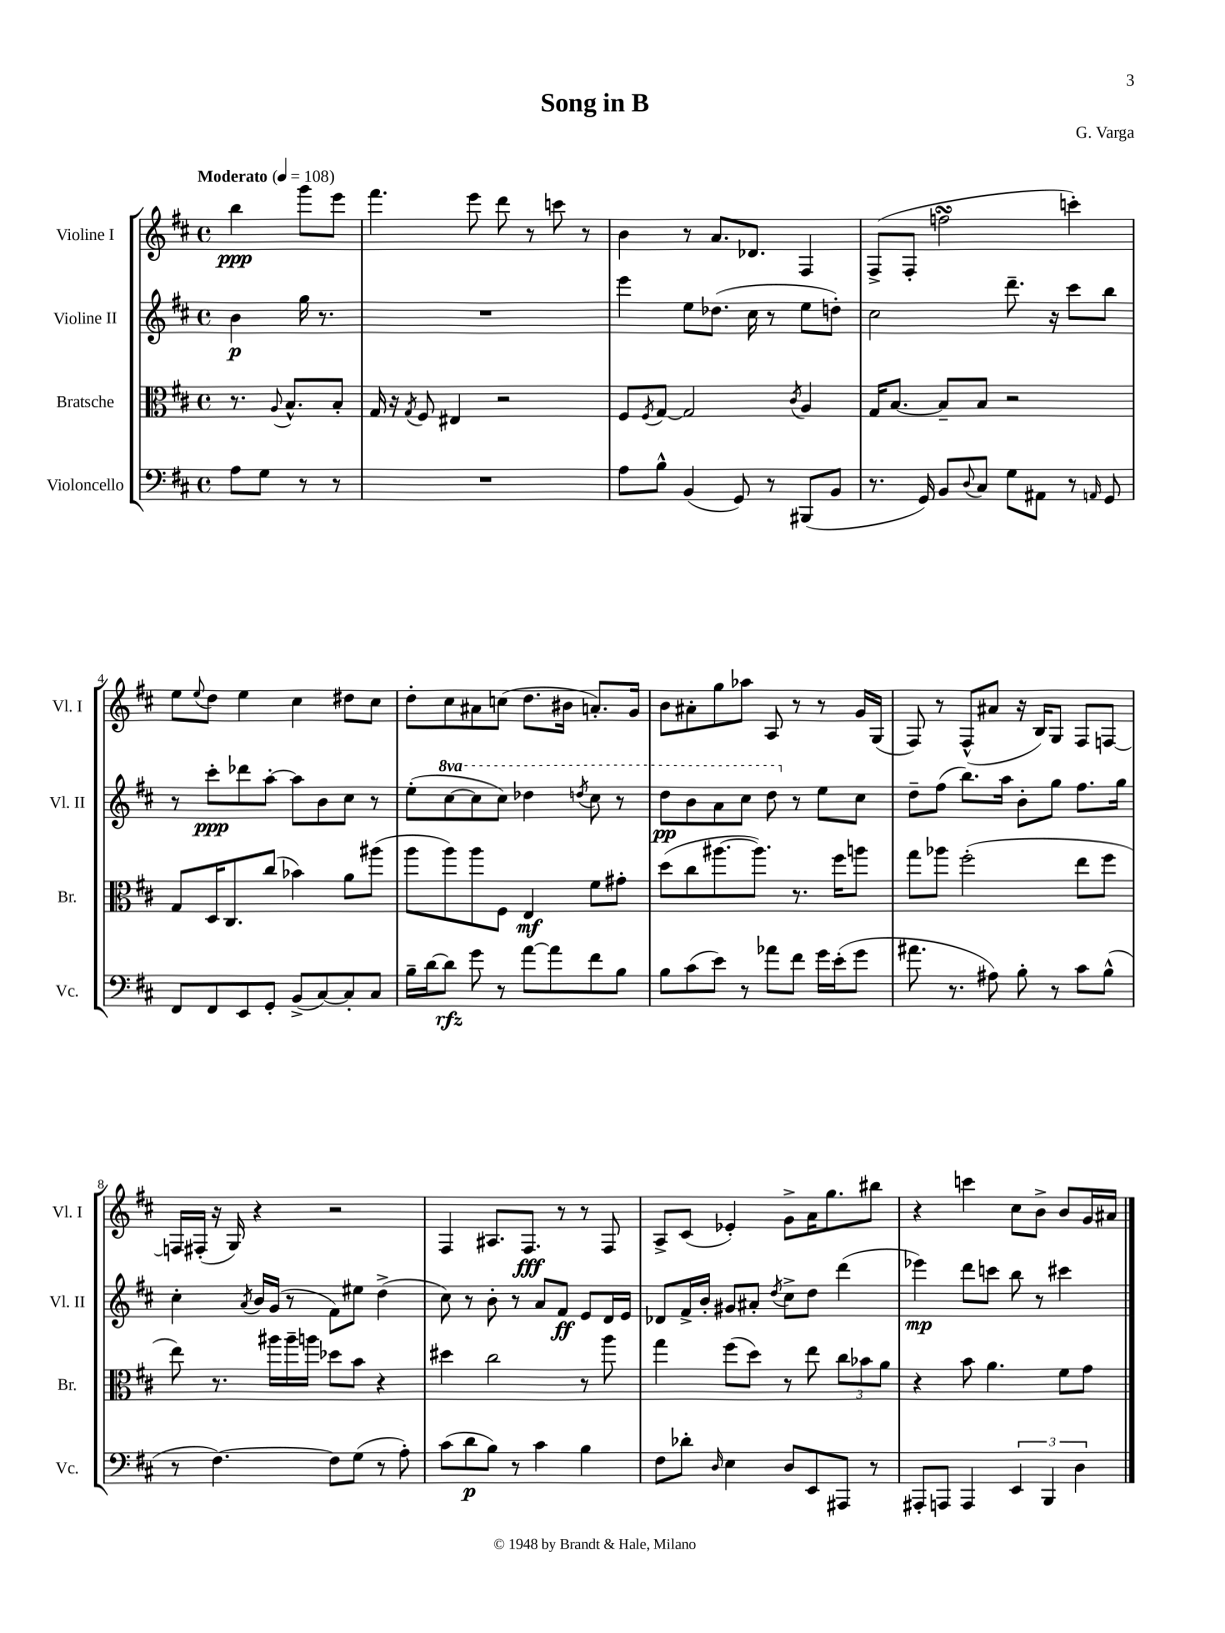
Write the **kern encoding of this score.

**kern	**kern	**kern	**kern
*staff4	*staff3	*staff2	*staff1
*clefF4	*clefC3	*clefG2	*clefG2
*k[f#c#]	*k[f#c#]	*k[f#c#]	*k[f#c#]
*M4/4	*M4/4	*M4/4	*M4/4
*met(c)	*met(c)	*met(c)	*met(c)
*MM108	*MM108	*MM108	*MM108
8A	8.r	4b	4bb
8G	.	.	.
.	8qqA	.	.
.	8.B^^	.	.
8r	.	16gg	8ggg
.	.	8.r	.
8r	8B'	.	8eee
=	=	=	=
1r	16G	1r	4.fff#
.	16r	.	.
.	8qG	.	.
.	8F#	.	.
.	4E#	.	.
.	.	.	8eee
.	2r	.	8ddd
.	.	.	8r
.	.	.	8ccc
.	.	.	8r
=	=	=	=
8A	8F#	4eee	4b
.	8qF#	.	.
8B^^	[8G	.	.
(4BB	2G]	8ee	8r
.	.	(8.dd-	8.a
8GG)	.	.	.
.	.	16cc#	8.d-
8r	.	8r	.
.	8qc#	.	.
(8BBB#	4A	8ee	4F#
8BB	.	8dd')	.
=	=	=	=
8.r	16G	2cc#	(8F#^
.	[8.B	.	.
.	.	.	8F#'
16GG)	.	.	.
8BB	8B~]	.	2ff
8qqD	.	.	.
8C#	8B	.	.
8G	2r	8.ddd~	.
8AA#	.	.	.
.	.	16r	.
8r	.	8ccc#	4ccc')
16qqAA	.	.	.
8GG	.	8bb	.
=	=	=	=
8FF#	8G	8r	8ee
.	.	.	8qqee
8FF#	16D	8ccc#'	8dd
.	8.C#	.	.
8EE	.	8ddd-	4ee
8GG'	(8cc#	[8aa'	.
(8BB^	4b-)	8aa]	4cc#
[8C#)	.	8b	.
8C#']	8a	8cc#	8dd#
8C#	(8aa#	8r	8cc#
=	=	=	=
16B~	8aa	(8ee'	8dd'
[16d	.	.	.
8d]	8aa)	[8ccc#	8cc#
8g	8aa	8ccc#]	8a#
8r	8F#	8ccc#)	(8cc
[8a	4E	4ddd-	8.dd
8a]	.	.	.
.	.	.	16b#
.	.	8qddd	.
8f#	8f#	8ccc#	8.a')
8B	8g#'	8r	.
.	.	.	16g
=	=	=	=
8B	(8dd	8ddd	8b
(8c#	8cc#	8bb	8a#'
8e)	[8.aa#	8aa	8gg
8r	.	8ccc#	8aa-
.	8.aa#])	.	.
8a-	.	8ddd	8A
8f#	8.r	8r	8r
16g	.	8ee	8r
(16e'	16ff#	.	.
8g	8aa	8cc#	16g
.	.	.	(16G
=	=	=	=
8.a#	8gg	8dd~	8F#)
.	8aa-	(8ff#	8r
8.r	.	.	.
.	(2ff#'	8.bb)	(8F#^^
8A#)	.	.	8a#
.	.	16aa	.
8B'	.	8b'	16r
.	.	.	16B)
8r	.	8gg	8G
8c#	8ee	8.ff#	8F#
(8B^^	8ff#	.	[8F
.	.	16gg	.
=	=	=	=
8r	8ee)	4cc#'	16F]
.	.	.	(16F#'
[4.F#)	8.r	.	16r
.	.	.	16G)
.	.	8qa	.
.	.	16b	4r
.	16aa#	(16g	.
.	16aa#~	8r	.
.	16aa	.	.
8F#]	8dd-	8f#)	2r
(8G	8b	8ee#	.
8r	4r	(4dd^	.
8A')	.	.	.
=	=	=	=
(8c#	4dd#	8cc#)	4F#
8d	.	8r	.
8B)	2cc#	8b'	8.A#
8r	.	8r	.
.	.	.	8.F#
4c#	.	8a	.
.	.	8f#	8r
4B	8r	8e	8r
.	8aa	16d	8F#
.	.	16e	.
=	=	=	=
8F#	4gg	8d-	8A^
8d-'	.	16f#^	(8c#
.	.	16b'	.
16qqD	.	.	.
4E	(8ff#	8g#	4e-')
.	8dd)	8a#'	.
.	.	8qdd	.
8D	8r	8cc#^	8g^
8EE	8ee	8dd	16a
.	.	.	8.gg
8AAA#	12cc#	(4ddd	.
.	12b-	.	.
8r	.	.	8bb#
.	12a	.	.
=	=	=	=
8AAA#'	4r	4eee-)	4r
8AAA	.	.	.
4AAA	8b	8ddd	4ccc
.	4.a	8ccc	.
6EE	.	8bb	8cc#
.	.	8r	8b^
6BBB	.	.	.
.	8f#	4ccc#	8b
6D	.	.	.
.	8g	.	16g
.	.	.	16a#
==	==	==	==
*-	*-	*-	*-
